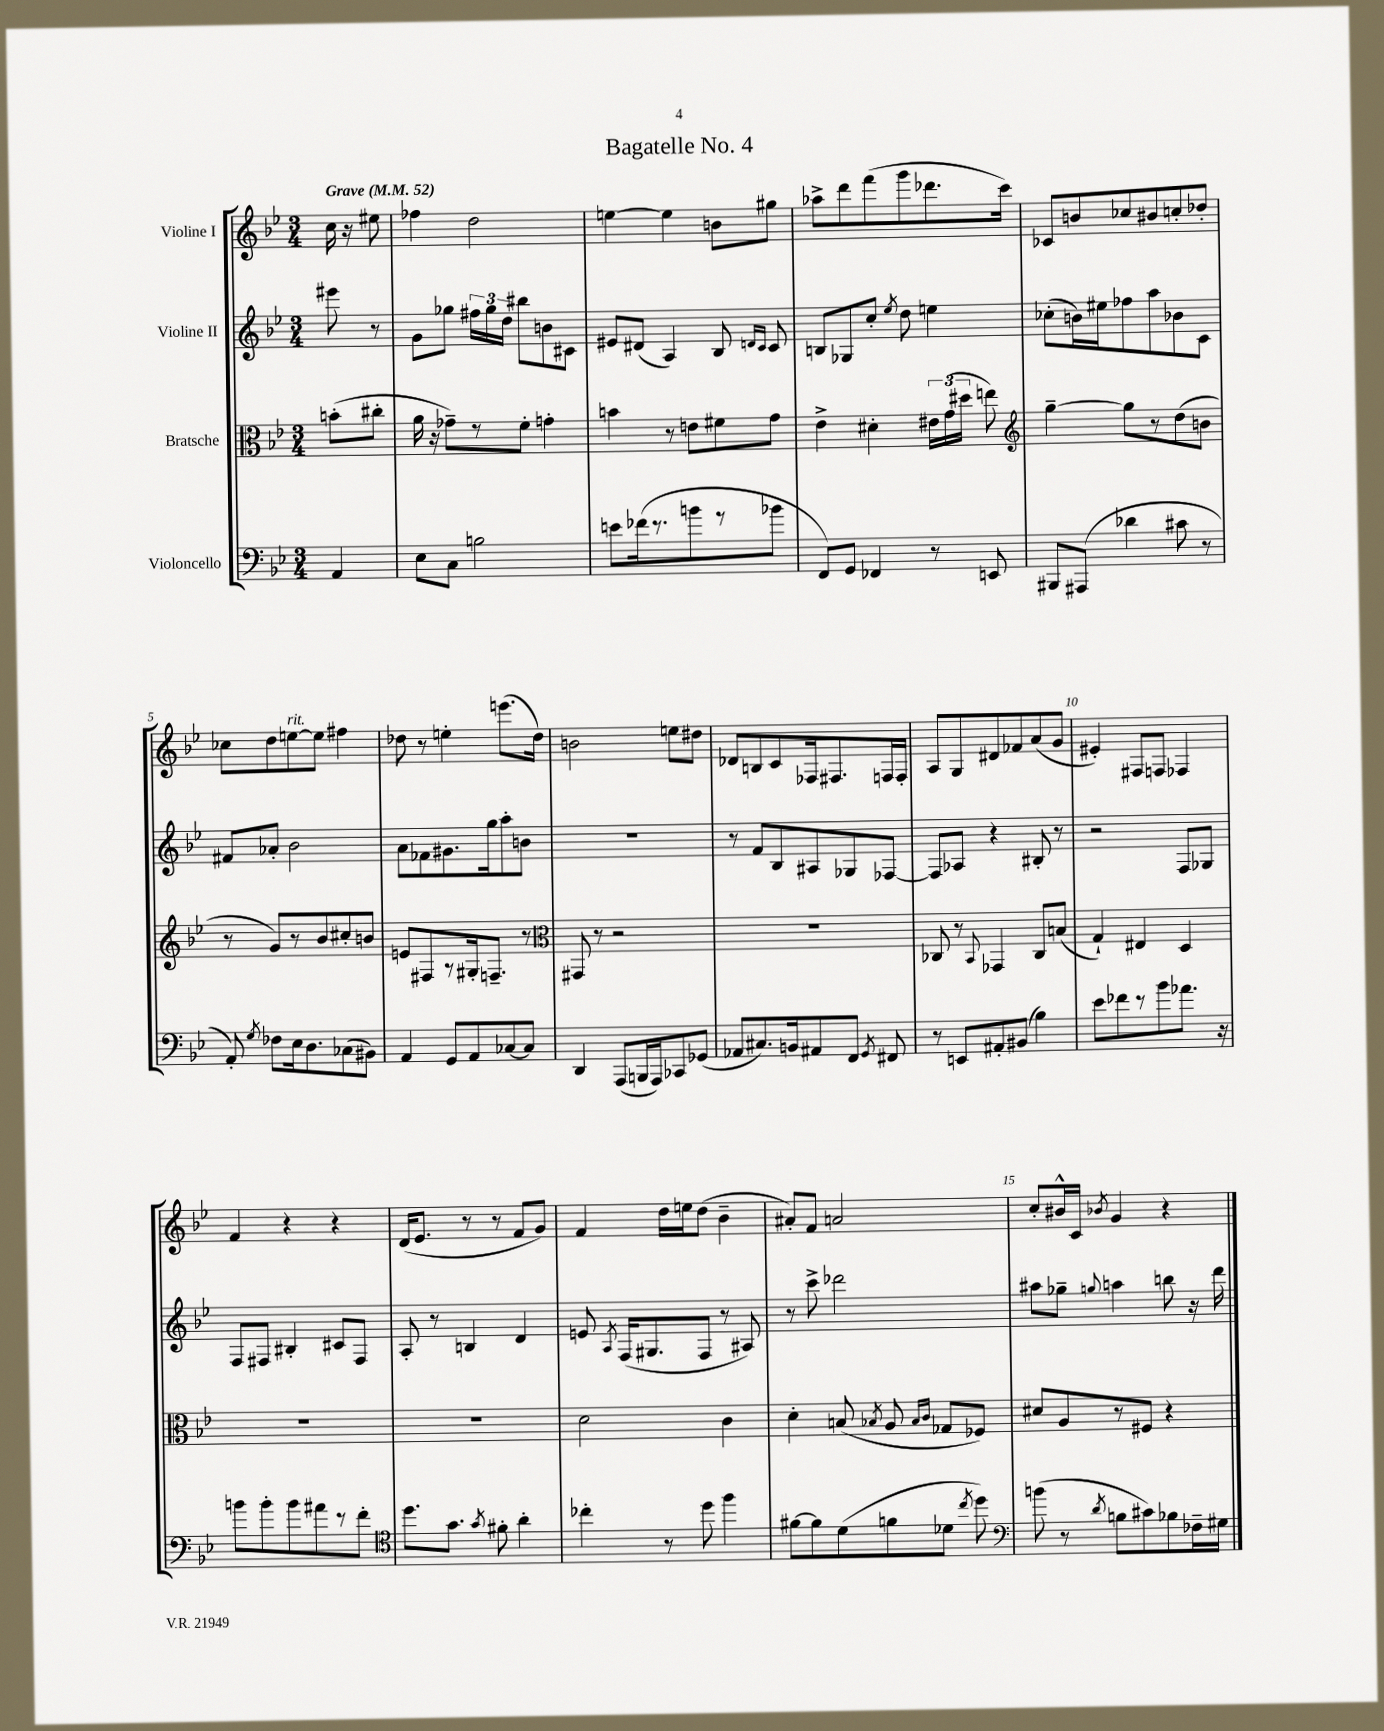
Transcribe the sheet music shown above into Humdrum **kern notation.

**kern	**kern	**kern	**kern
*staff4	*staff3	*staff2	*staff1
*clefF4	*clefC3	*clefG2	*clefG2
*k[b-e-]	*k[b-e-]	*k[b-e-]	*k[b-e-]
*M3/4	*M3/4	*M3/4	*M3/4
*MM52	*MM52	*MM52	*MM52
4AA	(8b'	8eee#	16cc
.	.	.	16r
.	8cc#'	8r	8ee#
=	=	=	=
8E-	16a	8g	4ff-
.	16r	.	.
8C	8g-~)	8gg-	.
2B	8r	24ff#	2dd
.	.	24gg-	.
.	.	24dd	.
.	8f'	8bb#	.
.	4g'	8b	.
.	.	8c#	.
=	=	=	=
8e	4b	8e#	[4ee
(16f-	.	(8d#	.
8.r	.	.	.
.	8r	4A)	4ee]
8b	8e	.	.
8r	8f#	8B-	8b
.	.	16qqd	.
.	.	16qqc	.
8b-	8g	8c	8gg#
=	=	=	=
8FF)	4e-^	8B	8aa-^
8GG	.	8G-	8ddd
4FF-	4d#'	8cc'	(8fff
.	.	8qee-	.
.	.	8dd	8ggg
8r	24e#	4ee	8.ddd-
.	(24g	.	.
.	24dd#	.	.
8EE	8ee)	.	.
.	.	.	16ccc)
=	=	=	=
*	*clefG2	*	*
8BBB#	[4gg~	(8cc-'	8c-
(8AAA#	.	16b)	8b
.	.	16ee#	.
4d-	8gg]	8ff-	8cc-
.	8r	8aa	8b#
8c#	(8dd	8b-	8cc'
8r	8b	8c	8dd-'
=	=	=	=
8AA')	8r	8f#	8cc-
8qG	.	.	.
8F-	8g)	8a-'	8dd
16E-	8r	2b-	[8ee
8.D	.	.	.
.	8b-	.	8ee]
(8C-	8cc#'	.	4ff#
8BB#)	8b	.	.
=	=	=	=
4AA	8e	8a	8dd-
.	8F#	8f-	8r
8GG	8r	8.g#	4ee'
8AA	16G#'	.	.
.	8.F~	16gg	.
[8C-	.	8aa'	(8.eee
8C-]	8r	8b	.
.	.	.	16dd-)
=	=	=	=
*	*clefC3	*	*
4DD	8GG#	2.r	2b
.	8r	.	.
(8AAA	2r	.	.
16BBB	.	.	.
16AAA)	.	.	.
8CC-	.	.	8ee
(8GG-	.	.	8dd#
=	=	=	=
8AA-	2.r	8r	8d-
8.C#)	.	8f	8B
.	.	8B-	8c
16BB	.	.	.
8AA#	.	8A#	16F-
.	.	.	8.F#
8FF	.	8G-	.
8qGG	.	.	.
8FF#	.	[8F-	16F
.	.	.	16F'
=	=	=	=
8r	8C-	8F-]	8A
8EE	8r	8A-	8G
.	8qqBB-	.	.
8AA#'	4GG-	4r	8d#
(8BB#	.	.	8f-
4B-)	8C-	8B#'	(8a
.	(8B	8r	8g
=	=	=	=
8e-	4G`)	2r	4e#')
8f-	.	.	.
8r	4E#	.	8F#
8b-	.	.	8F
8.a-	4D	8F	4F-
.	.	8G-	.
16r	.	.	.
=	=	=	=
8b	2.r	8F	4f
8b'	.	8F#	.
8b	.	4B#'	4r
8a#	.	.	.
8r	.	8c#	4r
8f'	.	8F#	.
=	=	=	=
*clefC4	*	*	*
8.dd	2.r	8A'	(16d
.	.	.	8.e-
.	.	8r	.
8.g	.	.	.
.	.	4B	8r
8qg	.	.	.
8f#'	.	.	8r
4a'	.	4d	8f
.	.	.	8g)
=	=	=	=
4cc-'	2d	8e	4f
.	.	8qA	.
.	.	(16F	.
.	.	8.G#	.
8r	.	.	16dd
.	.	.	16ee
8dd	.	8F	(8dd
4ff	4c	8r	4b-~
.	.	8A#)	.
=	=	=	=
[8f#	4d'	8r	8a#')
8f#]	.	8ccc^	8f
(8d	(8B	2ddd-	2a
.	8qB-	.	.
8f	8A	.	.
.	16qqB-	.	.
.	16qqc	.	.
8d-	8G-	.	.
8qcc	.	.	.
8dd)	8F-)	.	.
=	=	=	=
*clefF4	*	*	*
(8b	8d#	8aa#	8cc'
8r	8A	8gg-~	16b#^^
.	.	.	16c
8qd	.	8qqgg	8qb-
8B	8r	4aa	4g
8c#)	8F#	.	.
8B-	4r	8bb	4r
16F-~	.	16r	.
16G#	.	16ddd	.
==	==	==	==
*-	*-	*-	*-
